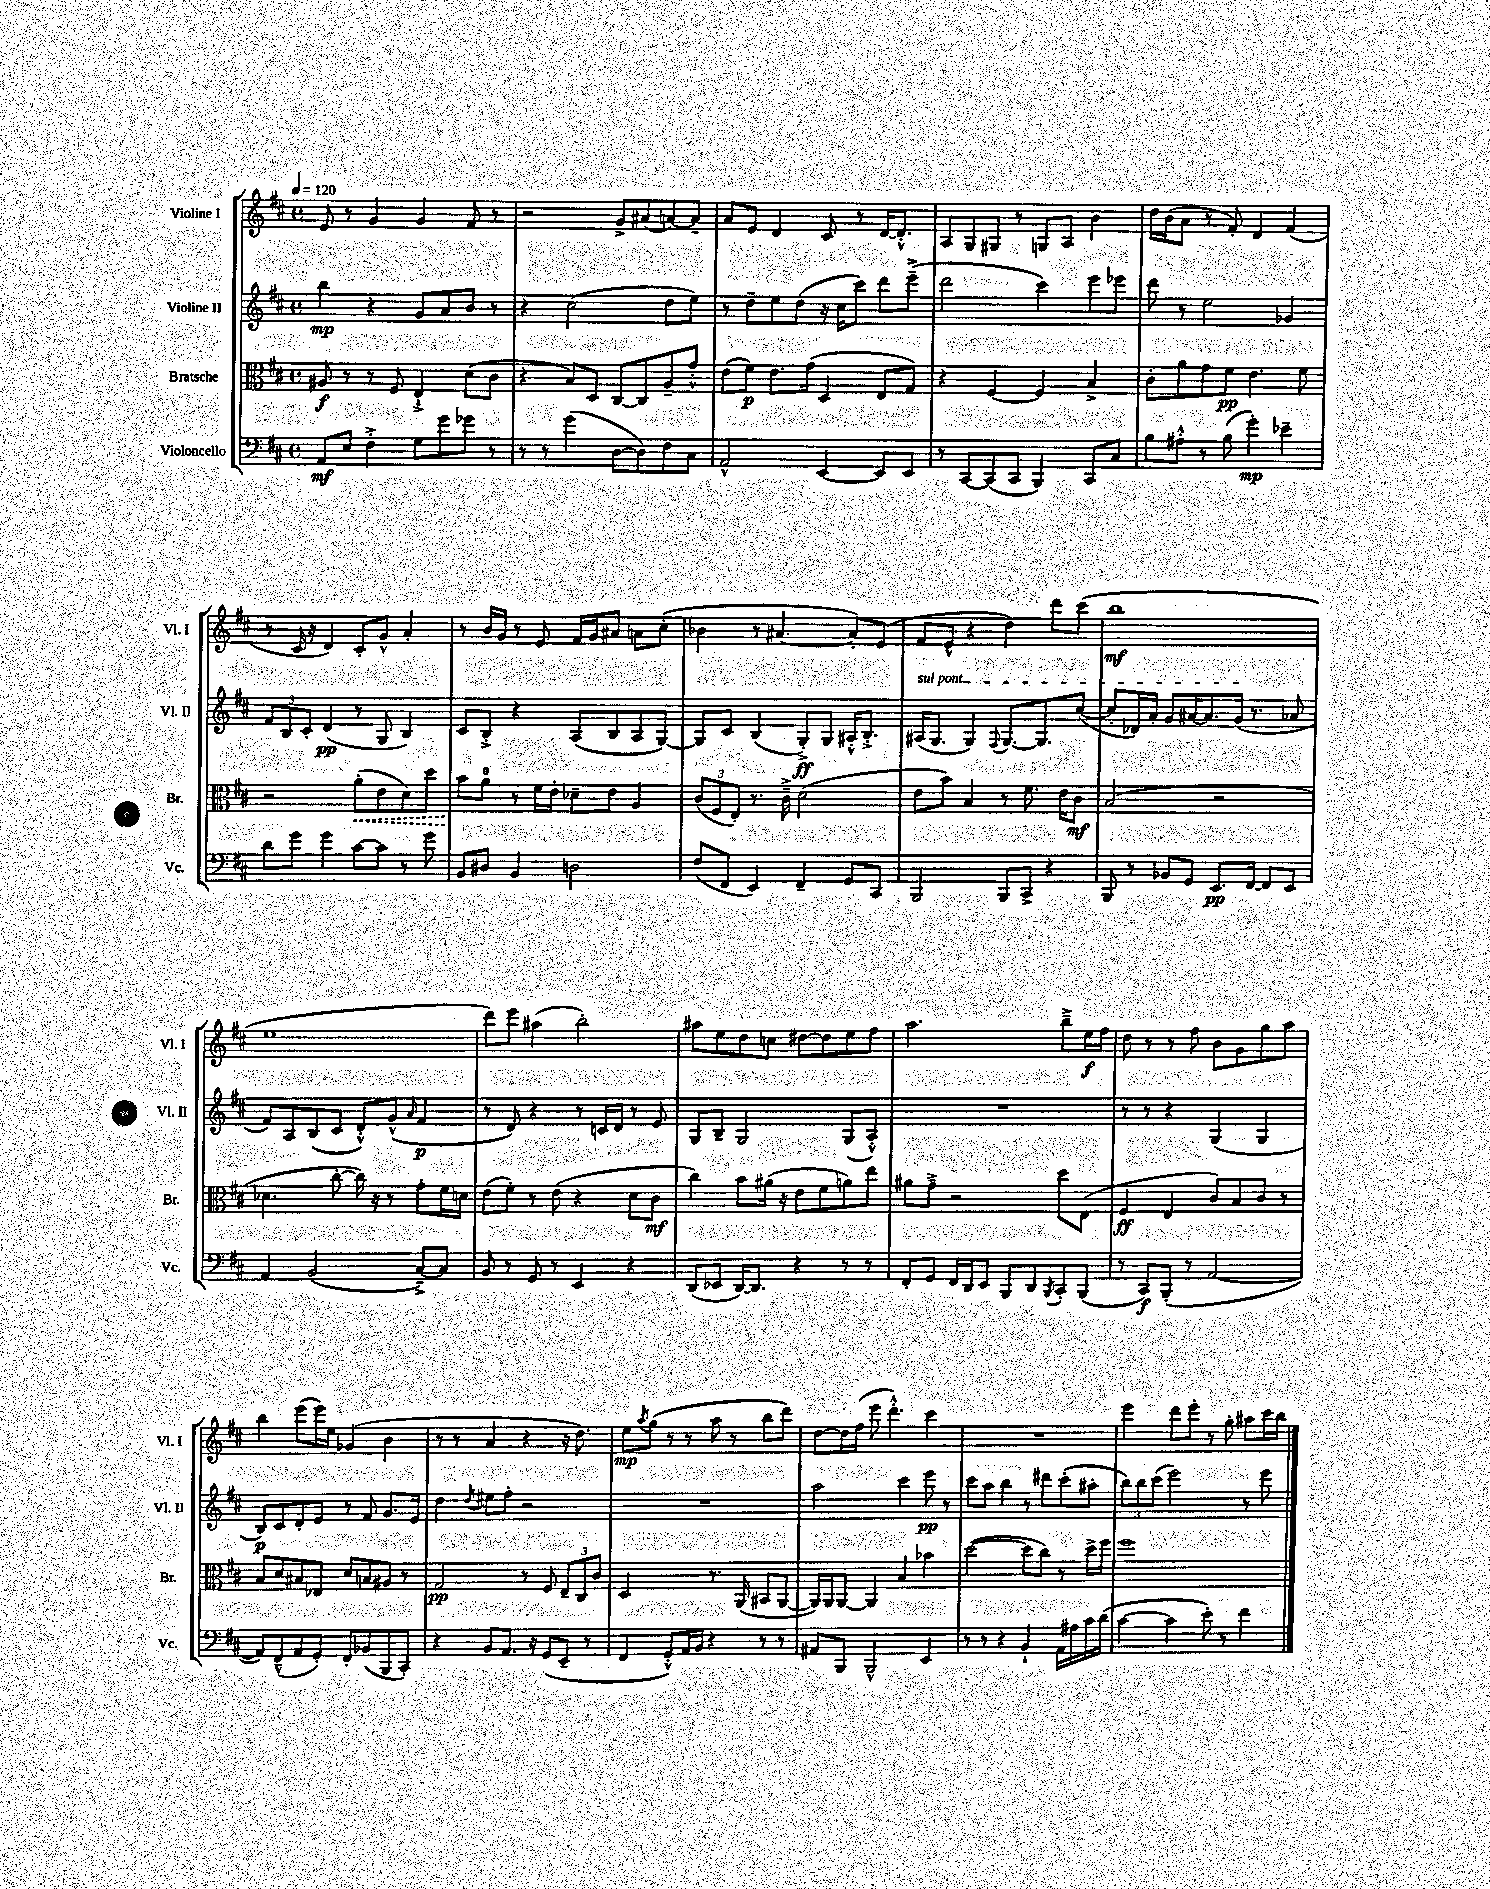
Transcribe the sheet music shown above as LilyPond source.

<<
\new StaffGroup <<
\new Staff = "s0" \with { instrumentName = "Violine I" shortInstrumentName = "Vl. I" } {
    \clef treble \key d \major \defaultTimeSignature \time 4/4 \tempo 4 = 120
    e'8 r8 g'4 g'4 fis'8 r8 |
    r2 g'8-> ais'8( a'8~) a'8-- |
    a'8 e'8 d'4 cis'8 r8 d'16~ d'8.-.-^ |
    a8 g8 gis8 r8 g8 a8 b'4 |
    d''16 b'16( a'8 r8 fis'8-.) d'4 fis'4( |
    r8 cis'16 r16 d'4) cis'8-. g'8-^ a'4-. |
    r8 b'16 g'16 r8 e'8 fis'16 g'16 ais'8 a'8 cis''8-.( |
    bes'4 r8 ais'4.~ ais'8-.) e'8( |
    fis'8 e'8-^ r4 d''4) d'''8 cis'''8( |
    b''1\mf |
    e''1 |
    d'''8) e'''8 ais''4( b''2-.) |
    ais''8 e''8 d''8 c''8 dis''8~ dis''8 e''8 fis''8 |
    a''2. b''8---> e''16\f fis''16 |
    d''8 r8 r8 fis''8 b'8 g'8 g''8 a''8 |
    b''4 e'''8( e'''16) e''16 ges'4( b'4 |
    r8 r8 a'4 r4 r16 d''8.) |
    e''8\mp \acciaccatura { a''8 } g''8( r8 r8 a''8 r8 b''8 d'''8) |
    d''8~ d''16 fis''16( e'''8 d'''4.-.-^) cis'''4 |
    R1 |
    e'''4 d'''8 e'''8-. r8 g''8-. ais''8 cis'''16 b''16 \bar "|." |
}
\new Staff = "s1" \with { instrumentName = "Violine II" shortInstrumentName = "Vl. II" } {
    \clef treble \key d \major \defaultTimeSignature \time 4/4
    b''4\mp r4 g'8 a'8 b'8 r8 |
    r4 cis''2( d''8 e''8) |
    r8 d''8-- e''8 d''8( r16 cis''16 cis'''8) d'''8 e'''8--->( |
    d'''2 cis'''4) e'''8 ees'''8 |
    d'''8 r8 e''2 ges'4 |
    \tuplet 3/2 { fis'8 b8 cis'8-. } d'4\pp( r8 g8 b4) |
    cis'8 b8-.-> r4 a8( b8 a8 g8~) |
    g8 cis'8 b4( g8-.->\ff) g8 ais16-.-^ b8.-.-> |
    \once \override TextSpanner.bound-details.left.text = \markup { \italic "sul pont." } ais16\startTextSpan( g8. g4) \appoggiatura { fis8 } g8.~ g8. cis''8~( |
    cis''8-. des'16) a'16-. g'8 ais'16~ ais'8. g'16\stopTextSpan( r8. aes'8 |
    fis'8) a8 b8( cis'8 d'8-.-^) g'8-^( \grace { a'16 } fis'4\p |
    r8 d'8) r4 r8 c'16 d'16 r8 e'8 |
    g8 b8-- g2 g8( a8-.-^) |
    R1 |
    r8 r8 r4 g4( g4 |
    b8\p) cis'8 d'8-. e'8 r8 fis'8 g'8. e'16 |
    d''4 \acciaccatura { d''8 } eis''8 fis''8-. r2 |
    R1 |
    a''2 cis'''4 e'''8\pp r8 |
    cis'''8 a''8 b''4 r8 dis'''8 cis'''8-.( ais''8-. |
    \tuplet 3/2 { b''8) b''8 cis'''8( } e'''2) r8 e'''8 \bar "|." |
}
\new Staff = "s2" \with { instrumentName = "Bratsche" shortInstrumentName = "Br." } {
    \clef alto \key d \major \defaultTimeSignature \time 4/4
    ais8\f r8 r8 fis8 e4-!-> d'8( cis'8 |
    r4 b8) d8 cis8~ cis8 a8-- g'8-.-^ |
    e'8( fis'8\p) e'8. g'16( d4 e8 g8) |
    r4 fis4~ fis4 b4-> |
    cis'8-. a'8 g'8 fis'8\pp e'4. fis'8 |
    r2 \once \override Hairpin.style = #'dashed-line a'8-.\<( e'8 d'8) d''8 |
    b'8\! a'8-0 r8 fis'16 e'16-. des'8-- e'8 a4 |
    \tuplet 3/2 { cis'8( fis8 e8-.) } r8. cis'16---> d'2( |
    e'8 b'8) b4 r8 fis'8. e'16 cis'8\mf |
    b2( r2 |
    des'4. cis''8~-. cis''16) r16 r8 g'8-. fis'16 d'16 |
    e'8( fis'8-.) r8 e'8( r4 d'8 cis'8\mf |
    cis''4) b'8 ais'16( r16 e'8 fis'8 a'8) e''8 |
    ais'8 g'8---> r2 d''8 e8( |
    fis4\ff e4 cis'8) b8 cis'8 r8 |
    b8 d'8 bis8 ees8 d'8 b8 ais8 r8 |
    g2\pp r8 fis8 \tuplet 3/2 { e8-- cis8 cis'8 } |
    d2 r8. a,16( bis,8 a,8~ |
    a,16) a,16 a,8~ a,4 b4 bes'4 |
    d''2~( d''8 cis''8) r8 d''16-> fis''16 |
    fis''1 \bar "|." |
}
\new Staff = "s3" \with { instrumentName = "Violoncello" shortInstrumentName = "Vc." } {
    \clef bass \key d \major \defaultTimeSignature \time 4/4
    a,8\mf e8 fis4-.-> g8 g'8 ges'8 r8 |
    r8 r8 g'4( d8~ d8) fis8 cis8 |
    a,2-^ e,4~ e,8 e,8 |
    r8 cis,8~ cis,8( cis,8 b,,4) cis,8 cis8 |
    b8 ais8-.-^ r8 b8( g'4-.\mp) ees'4-- |
    d'8 g'8 g'4 cis'8~ cis'8 r8 g'8 |
    b,8 dis8 b,4 d2 |
    fis8( fis,8 e,4) fis,4-- g,8 cis,8 |
    b,,2 b,,8 cis,8-> r4 |
    b,,8 r8 bes,8 g,8 e,8.\pp fis,16~ fis,8 e,8 |
    a,4 b,2( cis8~--->) cis8 |
    b,8 r8 g,8 r8 e,4 r4 |
    d,8( ees,8 d,16~) d,8. r4 r8 r8 |
    fis,8-. g,8 fis,16 d,16 e,8 b,,8 d,8 \acciaccatura { b,,8 } cis,8-. b,,8( |
    r8 cis,8\f) b,,8-.( r8 a,2~ |
    a,8) fis,8---^( a,8 g,8-.) fis,8-. bes,8( b,,8 cis,8-.) |
    r4 b,8 a,8. r16 g,8( e,8-- r8 |
    fis,4 g,8-.-^) a,16 b,16 r4 r8 r8 |
    ais,8 b,,8 b,,2-^ e,4 |
    r8 r8 r4 b,4-! a,16 ais16 cis'16 d'16( |
    cis'4~ cis'4 e'8-.) r8 fis'4 \bar "|." |
}
>>
>>
\layout { \context { \Score \remove "Bar_number_engraver" } }
